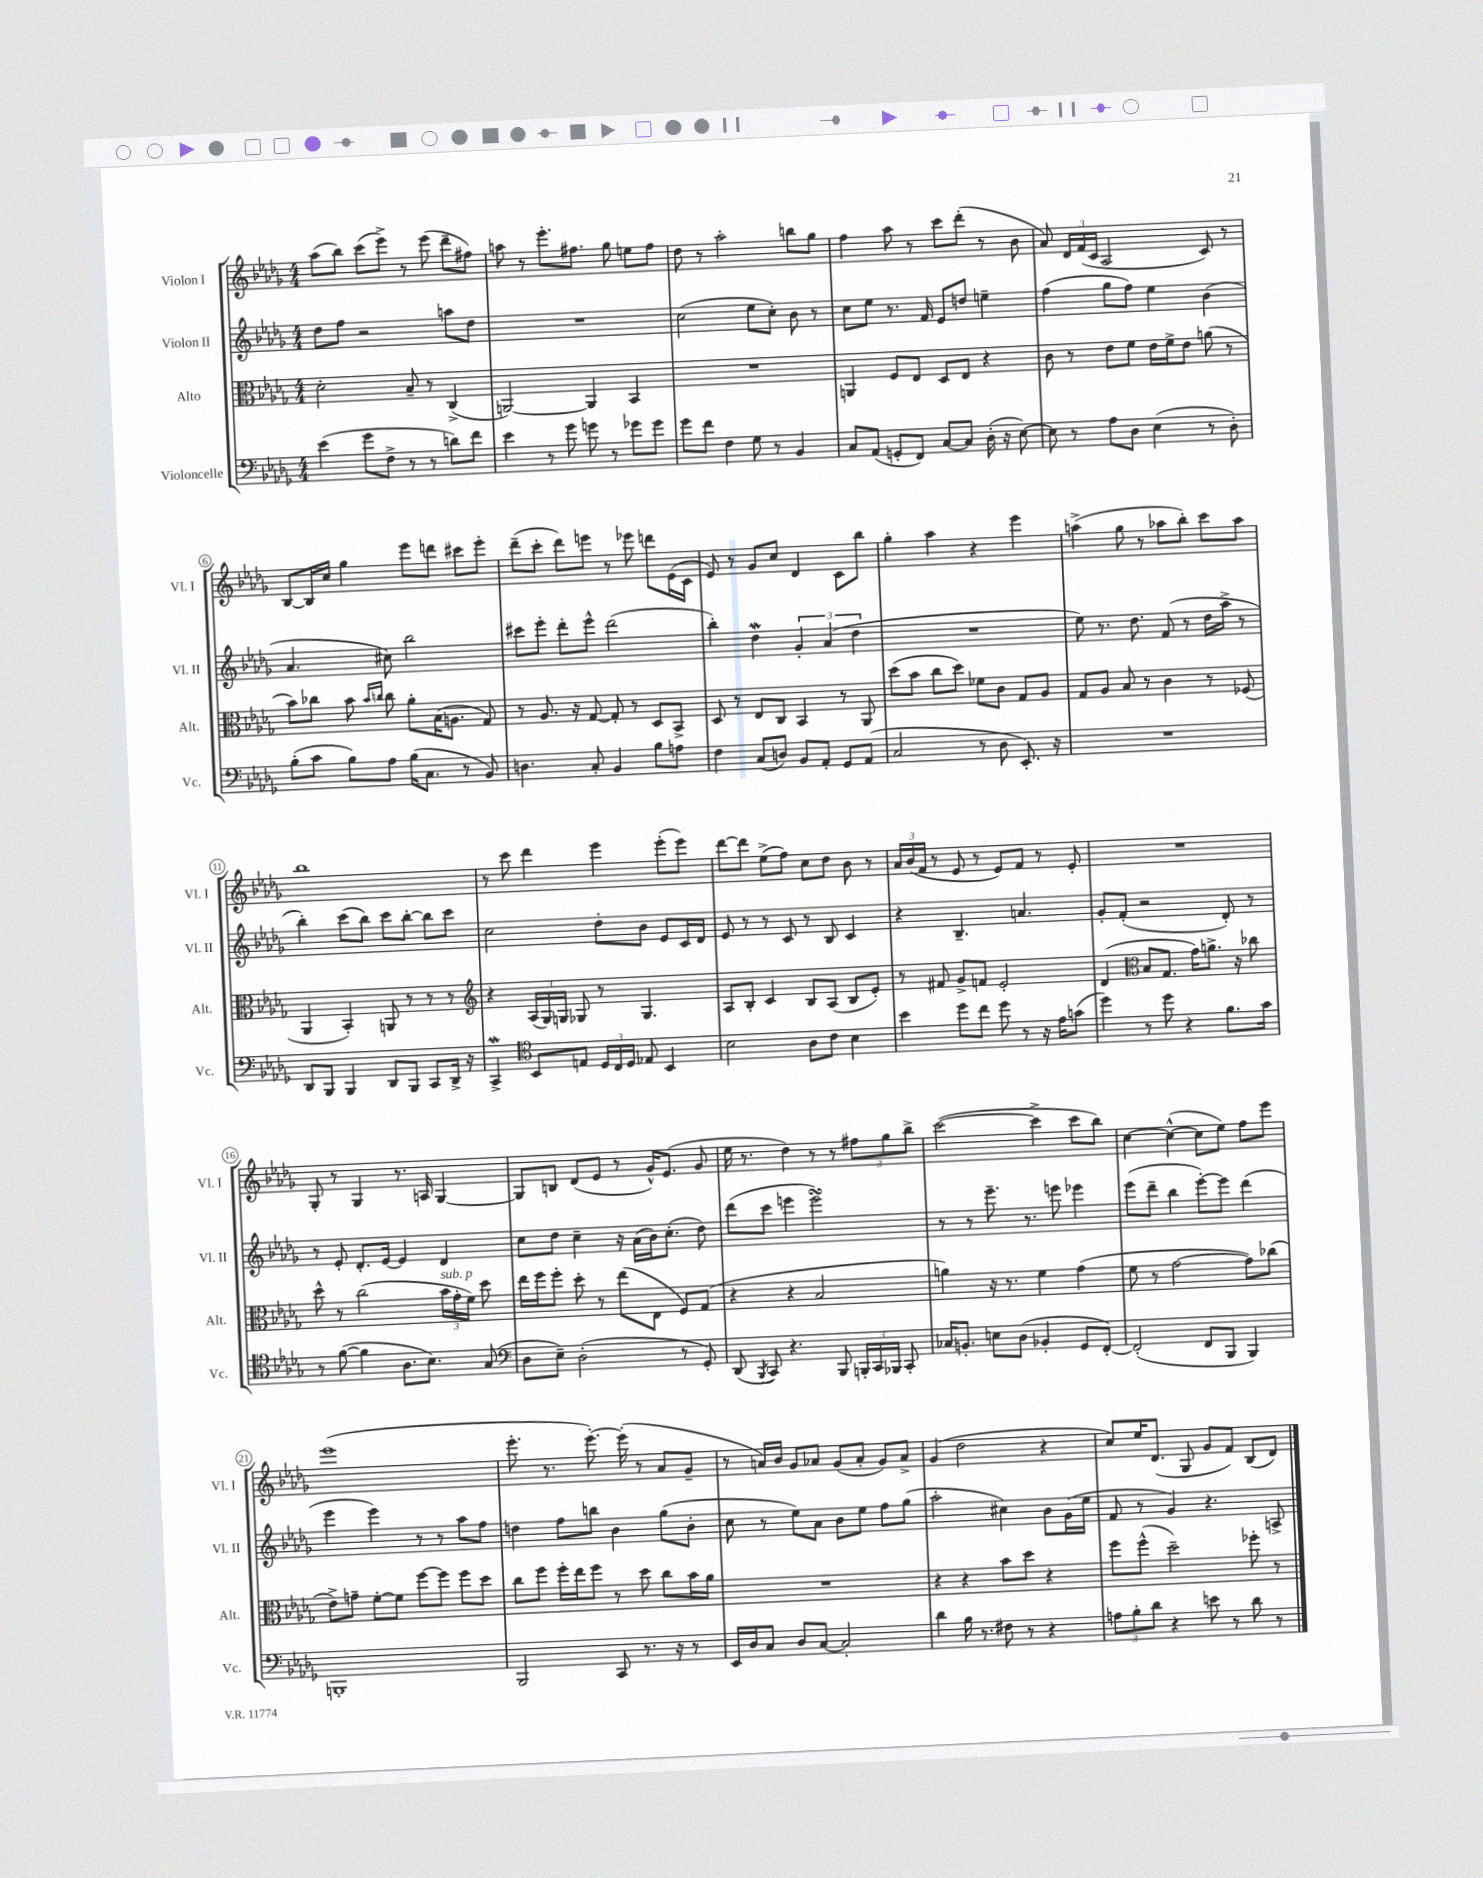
<<
\new StaffGroup <<
\new Staff = "s0" \with { instrumentName = "Violon I" shortInstrumentName = "Vl. I" } {
    \clef treble \key des \major \numericTimeSignature \time 4/4
    \autoBeamOff aes''8[( bes''8]) c'''8[( ees'''8]->) r8 ees'''8( des'''8[-- fis''8]) |
    a''8 r8 ees'''8.[-. fis''8.] ges''8 e''8[ fis''8] |
    des''8 r8 aes''2-. b''8[ ges''8] |
    f''4 aes''8 r8 c'''8[ des'''8]-.( r8 bes'8 |
    aes'8) \tuplet 3/2 { des'16[ f'16( c'16] } aes2 c'8) r8 |
    bes8[~ bes16 c''16] ges''4 ees'''8[ d'''8] cis'''8[ ees'''8]-. |
    des'''8[--( c'''8]-. des'''8[) e'''8] r8 ees'''8 d'''8[ ees'16( c'16] |
    ees'8) r8 ges'8[ c''8] des'4 c'8[ bes''8] |
    ges''4-. aes''4 r4 ees'''4 |
    a''4->( ges''8 r8 aes''8[ bes''8]-.) c'''8[ aes''8] |
    bes''1 |
    r8 c'''8 des'''4 ees'''4 ees'''8[-.( ees'''8]) |
    des'''8[~ des'''8] ees''8[->( f''8]) c''8[ des''8] bes'8 r8 |
    \tuplet 3/2 { aes'16[ bes'16( f'16] } r8 ees'8 r8 ees'8[) f'8] r8 ees'8-. |
    R1 |
    ges8-. r8 ges4 r8. a16 ges4~ |
    ges8[ b8] des'8[( ees'8] r8 ges'16[-^) ees'8.]( ges'8 |
    ees''16 r8. des''4) r8 r8 \tuplet 3/2 { fis''8[ ges''8 bes''8]-> } |
    c'''2~( c'''4-> c'''8[ bes''8]) |
    c''4~ c''4~-^( c''8[ ees''8]) f''8[ ees'''8] |
    ees'''1( |
    ees'''8.-. r8. ees'''8.~-.) ees'''16-.( r8 aes'8[ ges'8]-- |
    r8 a'16[) bes'16] ges'8[ aes'8] ges'8[( aes'8]-. ges'8[) aes'8]-> |
    ges'4( des''2 r4 |
    c''8[) ees''16 des'8.]( ges8 ges'8[ f'8]) bes8[( des'8]) \bar "|." |
}
\new Staff = "s1" \with { instrumentName = "Violon II" shortInstrumentName = "Vl. II" } {
    \clef treble \key des \major \numericTimeSignature \time 4/4
    \autoBeamOff des''8[ f''8] r2 a''8[ des''8] |
    R1 |
    c''2( ees''8[ c''8]-.) bes'8 r8 |
    c''8[ ees''8] r8. f'16 ees'8[ d''8] e''4-- |
    f''4( ges''8[ f''8]) ees''4 bes'4( |
    aes'4. cis''8) bes''2 |
    cis'''8[ ees'''8]-. des'''8[-. ees'''8]-^ des'''2( |
    bes''4-.) des''4\mordent \tuplet 3/2 { ges'4-. aes'4( des''4 } |
    R1 |
    ees''8) r8. des''8. f'8( r8 des''16[ aes''16]-> r8 |
    bes''4-.) c'''8[( bes''8]) c'''8[ bes''8]~-. bes''8[ c'''8] |
    c''2 des''8[-. bes'8] ees'8[ c'16 des'16] |
    ees'8 r8 r8 c'8 r8 bes8 c'4 |
    r4 bes4.-- a'4. |
    ges'8[-. f'8]-.( r2 des'8-.) r8 |
    r8 ees'8-. des'8.[-. ees'16]~ ees'4 des'4 |
    c''8[ des''8] c''4-- r16 aes'16[( bes'16) c''8.]-.( des''8) |
    des'''8[( c'''8] e'''4 e'''2\turn) |
    r8 r8 ees'''8.-- r8. e'''8 ees'''4 |
    ees'''8[( des'''8]-- bes''4 ees'''8[~-.) ees'''8] des'''4( |
    ees'''4 ees'''4) r8 r8 aes''8[ f''8] |
    d''4 f''8[ b''8] bes'4 ges''8[( bes'8]-. |
    c''8 r8 ees''8[) aes'8] bes'8[ ees''8] f''8[ ges''8]( |
    aes''2-. cis''4) bes'8[ ges'16( ees''16] |
    f'8 r8 ges'4) r4. a8-> \bar "|." |
}
\new Staff = "s2" \with { instrumentName = "Alto" shortInstrumentName = "Alt." } {
    \clef alto \key des \major \numericTimeSignature \time 4/4
    \autoBeamOff des'2-. bes8-- r8 c4->( |
    a,2~) a,4 bes,4 |
    R1 |
    a,4 f8[ ees8] des8[ ees8] r4 |
    c'8 r8 ees'8[ f'8] ees'16[ f'16-> ees'8] a'8( r8 |
    bes'8[) ces''8] bes'8 \grace { bes'16[ c''16] } c''8 aes'8[-. bes16( a8.] ges8) |
    r8 aes8. r16 ges8~ ges8-. r8 des8[ bes,8]-> |
    des8 r8 ees8[ c8] bes,4 r8 aes,8 |
    des''8[( bes'8] c''8[ des''8]) fes'8[ c'8] ges8[ aes8] |
    ges8[ aes8] bes8 r8 c'4 r8 fes8( |
    aes,4 bes,4-.) a,8 r8 r8 r8 |
    \clef treble r4 \tuplet 3/2 { aes16[( ges16) g16] } ges8 r8 ges4. |
    aes8[ bes8]-. c'4 bes8[ aes8]( bes8[ ees'8]-.) |
    r8 fis'8 ges'8[-> f'8] ees'2-. |
    des'4( \clef alto bes8[ ges8.] ges'16[) a'8.]-> r16 ces''8 |
    des''8-^ r8 c''2( \tuplet 3/2 { bes'16[^\markup { \italic "sub. p" } ges'16-. f'16]) } des''8 |
    ees''16[ f''16 f''8]-. des''8-. r8 ees''8[( ees8] f8[) ges8]( |
    r4 r4 bes2 |
    a'4) r16 r8. f'4 ges'4( |
    f'8 r8 ges'2~ ges'8[) ces''8]( |
    ees'8[->) g'8]-- f'8[~-. f'8] f''8[~ f''8] f''8[ des''8] |
    c''8[ f''8] f''16[-. ees''16 f''8] r8 des''8 c''8[ bes'16 aes'16] |
    R1 |
    r4 r4 bes'8[ des''8] r4 |
    f''8[ f''8]-^( des''2--) fes''8-. r8 \bar "|." |
}
\new Staff = "s3" \with { instrumentName = "Violoncelle" shortInstrumentName = "Vc." } {
    \clef bass \key des \major \numericTimeSignature \time 4/4
    \autoBeamOff ees'4( ges'8[ f8]-> r8 r8 d'8[) f'8] |
    ees'4 r8 ges'8 g'8 r8 ges'8[ ges'8] |
    ges'8[ f'8] f4 ges8 r8 bes,4 |
    c8[ aes,8]( g,8[-. f,8]) c8[~ c8] des16-.( r16 ees8~) |
    ees8 r8 aes8[ des8] ees4( r8 des8-.) |
    bes8[-.( c'8] bes8[) aes8] bes16[( c8.] r8 bes,8) |
    d4. c8-. bes,4 bes8[ a8] |
    f4 c8[( d8]) bes,8[ aes,8]-. ges,8[ aes,8]( |
    c2 r8 des8 ees,8.-.) r16 |
    R1 |
    des,8[ bes,,8] bes,,4 des,8[ bes,,8] c,8[ des,16]-> r16 |
    c,4->\mordent \clef tenor bes,8[ e8] \tuplet 3/2 { des16[ c16 des16] } ees8 bes,4 |
    bes2 aes8[ c'8] bes4 |
    bes'4 des''8[ c''8] des''8 r8 r16 ees'16[ g'8]( |
    des''4) r8 des''8 r4 f'8.[ ges'16] |
    r8 f'8~( f'4 aes8.[ bes8.]) ges8( |
    \clef bass des8[ ees8]--) des2-.( r8 ges,8-.) |
    des,8( \acciaccatura { bes,,8 } c,8) r4. bes,,8 \tuplet 3/2 { b,,16[-. c,16 bes,,16] } c,8-. |
    ces16[ b,8.]-. e8[ des8]( bes,4-. ges,8[ f,8]~-.) |
    f,2-.( f,8[ bes,,8] bes,,4) |
    b,,1-. |
    bes,,2 c,8 r8. r16 r8 |
    ees,16[ des16 c8] des8[ c8]~ c2-. |
    des'4 bes16 r8. fis8 r8 r4 |
    \tuplet 3/2 { a8[ bes8-. des'8] } r4 e'8 r8 des'8 r8 \bar "|." |
}
>>
>>
\layout { \context { \Score \override BarNumber.stencil = #(make-stencil-circler 0.1 0.3 ly:text-interface::print) } }
